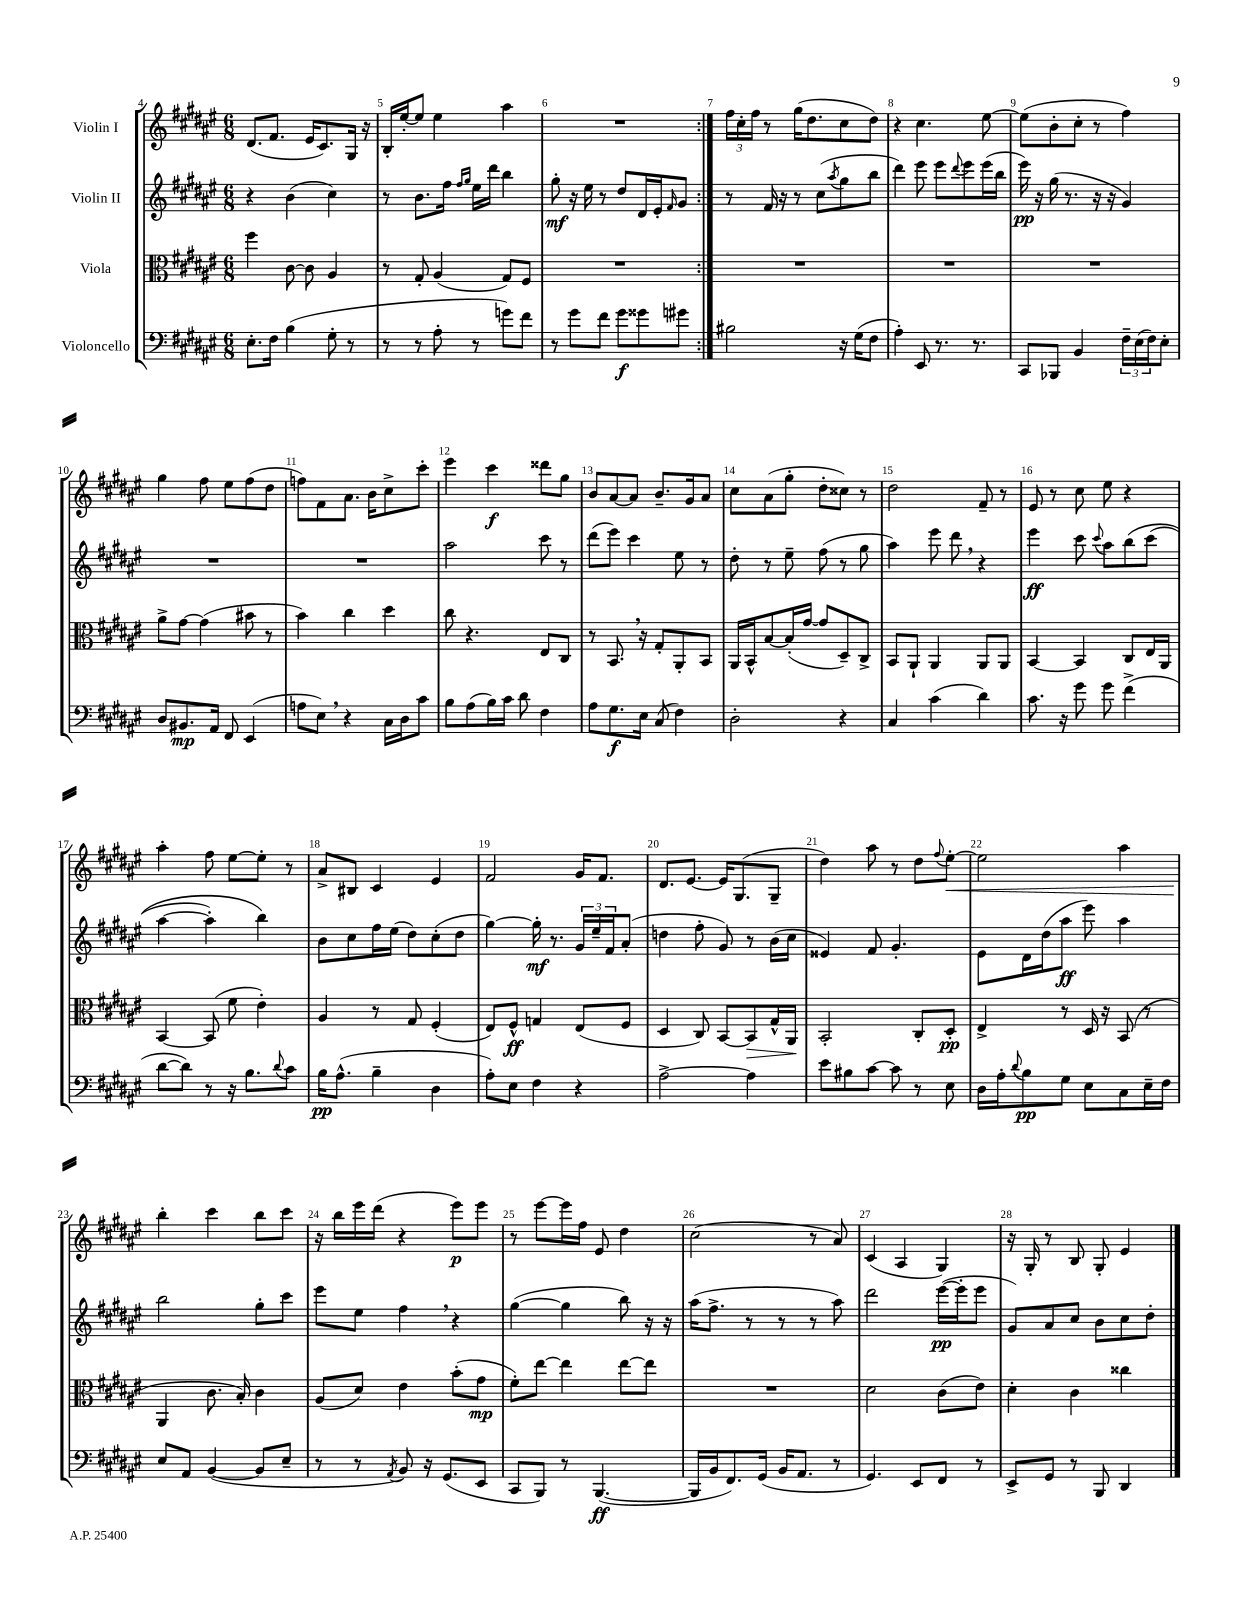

**kern	**dynam	**kern	**dynam	**kern	**dynam	**kern	**dynam
*part4	*part4	*part3	*part3	*part2	*part2	*part1	*part1
*staff4	*staff4	*staff3	*staff3	*staff2	*staff2	*staff1	*staff1
*I"Violoncello	*	*I"Viola	*	*I"Violin II	*	*I"Violin I	*
*clefF4	*	*clefC3	*	*clefG2	*	*clefG2	*
*k[f#c#g#d#a#e#]	*	*k[f#c#g#d#a#e#]	*	*k[f#c#g#d#a#e#]	*	*k[f#c#g#d#a#e#]	*
*M6/8	*	*M6/8	*	*M6/8	*	*M6/8	*
=4	=4	=4	=4	=4	=4	=4	=4
8.E#'\L	.	4ff#\	.	4r	.	(8.d#/L	.
16F#\Jk	.	.	.	.	.	8.f#/J	.
(4B\	.	[8c#\	.	(4b\	.	.	.
.	.	8c#\]	.	.	.	16e#/KL	.
.	.	.	.	.	.	8.c#/)	.
8G#'\	.	4A#/	.	4cc#\)	.	.	.
8r	.	.	.	.	.	16G#/Jk	.
.	.	.	.	.	.	16r	.
=5	=5	=5	=5	=5	=5	=5	=5
8r	.	8r	.	8r	.	16B'/LL	.
.	.	.	.	.	.	[16ee#'/J	.
8r	.	8G#'/	.	8.b\L	.	8ee#/J]	.
8A#'\	.	(4A#/	.	.	.	4ee#\	.
.	.	.	.	16ff#\Jk	.	.	.
.	.	.	.	16qqff#/LL	.	.	.
.	.	.	.	16qqgg#/JJ	.	.	.
8r	.	.	.	16ee#\LL	.	.	.
.	.	.	.	16ddd#\JJ	.	.	.
8gn\L)	.	8G#/L)	.	4bb\	.	4aa#\	.
8f#\J	.	8F#/J	.	.	.	.	.
=6	=6	=6	=6	=6	=6	=6	=6
8r	.	2.r	.	8gg#'\	mf	2.r	.
8g#\L	.	.	.	16r	.	.	.
.	.	.	.	16ee#\	.	.	.
8f#\J	.	.	.	8r	.	.	.
8g#\L	f	.	.	8dd#/L	.	.	.
8g##X\	.	.	.	16d#/L	.	.	.
.	.	.	.	16e#'/J	.	.	.
.	.	.	.	16qqf#/	.	.	.
8g#X\J	.	.	.	8g#/J	.	.	.
=7:|!	=7:|!	=7:|!	=7:|!	=7:|!	=7:|!	=7:|!	=7:|!
2B#X\	.	2.r	.	8r	.	24ff#\LL	.
.	.	.	.	.	.	24cc#'\	.
.	.	.	.	.	.	24ff#\JJ	.
.	.	.	.	16f#/	.	8r	.
.	.	.	.	16r	.	.	.
.	.	.	.	8r	.	(16gg#\KL	.
.	.	.	.	.	.	8.dd#\	.
.	.	.	.	(8cc#\L	.	.	.
.	.	.	.	8qaa#/	.	.	.
16r	.	.	.	8gg#\	.	8cc#\	.
(16G#\KL	.	.	.	.	.	.	.
8F#\J	.	.	.	8bb\J	.	8dd#\J)	.
=8	=8	=8	=8	=8	=8	=8	=8
4A#'\)	.	2.r	.	4ddd#\)	.	4r	.
8EE#/	.	.	.	8eee#\	.	4.cc#\	.
8.r	.	.	.	8eee#\L	.	.	.
.	.	.	.	8qqddd#/	.	.	.
.	.	.	.	8eee#\	.	.	.
8.r	.	.	.	.	.	.	.
.	.	.	.	(16eee#\L	.	[8ee#\	.
.	.	.	.	16bb\JJ	.	.	.
=9	=9	=9	=9	=9	=9	=9	=9
8CC#/L	.	2.r	.	16eee#\)	pp	(8ee#\L]	.
.	.	.	.	16r	.	.	.
8BBB-X/J	.	.	.	(16gg#\	.	8b'\	.
.	.	.	.	8.r	.	.	.
4BB/	.	.	.	.	.	8cc#'\J	.
.	.	.	.	16r	.	8r	.
.	.	.	.	16r	.	.	.
24F#~\LL	.	.	.	4g#/)	.	4ff#\)	.
(24E#\	.	.	.	.	.	.	.
24F#\J)	.	.	.	.	.	.	.
8E#'\J	.	.	.	.	.	.	.
!!LO:LB:g=z
=10	=10	=10	=10	=10	=10	=10	=10
8D#/L	.	8a#^\L	.	2.r	.	4gg#\	.
8.BB#X/	mp	[8g#\J	.	.	.	.	.
.	.	(4g#\]	.	.	.	8ff#\	.
16AA#/Jk	.	.	.	.	.	.	.
8FF#/	.	.	.	.	.	8ee#\L	.
(4EE#/	.	8b#X\	.	.	.	(8ff#\	.
.	.	8r	.	.	.	8dd#\J	.
=11	=11	=11	=11	=11	=11	=11	=11
8An\L	.	4b\)	.	2.r	.	8ffn\L)	.
8E#,\J)	.	.	.	.	.	8f#\	.
4r	.	4cc#\	.	.	.	8.a#\J	.
.	.	.	.	.	.	16b\KL	.
16C#\LL	.	4dd#\	.	.	.	8cc#^\	.
16D#\J	.	.	.	.	.	.	.
8c#\J	.	.	.	.	.	8ccc#'\J	.
=12	=12	=12	=12	=12	=12	=12	=12
8B\L	.	8cc#\	.	2aa#\	.	4eee#\	.
(8A#\	.	4.r	.	.	.	.	.
16B\L)	.	.	.	.	.	4ccc#\	f
16c#\JJ	.	.	.	.	.	.	.
8d#\	.	.	.	.	.	.	.
4F#\	.	8E#/L	.	8ccc#\	.	8ddd##X\L	.
.	.	8C#/J	.	8r	.	8gg#\J	.
=13	=13	=13	=13	=13	=13	=13	=13
8A#\L	.	8r	.	(8ddd#\L	.	8b/L	.
8.G#\	f	8.BB,/	.	8eee#\J)	.	[8a#/	.
.	.	.	.	4ccc#\	.	8a#/J]	.
16E#\Jk	.	16r	.	.	.	.	.
(8C#/	.	8G#'/L	.	.	.	8.b~/L	.
4F#\)	.	8AA#'/	.	8ee#\	.	.	.
.	.	.	.	.	.	16g#/k	.
.	.	8BB/J	.	8r	.	8a#/J	.
=14	=14	=14	=14	=14	=14	=14	=14
2D#'\	.	16AA#/LL	.	8dd#'\	.	8cc#\L	.
.	.	16BB^^/J	.	.	.	.	.
.	.	[8B/	.	8r	.	(8a#\	.
.	.	(16B'/L]	.	8ee#~\	.	8gg#'\J	.
.	.	[16g#/JJ	.	.	.	.	.
.	.	8g#/L]	.	(8ff#\	.	8dd#'\L	.
4r	.	8D#~/)	.	8r	.	8cc##X\J)	.
.	.	8C#^/J	.	8gg#\	.	8r	.
=15	=15	=15	=15	=15	=15	=15	=15
4C#/	.	8BB/L	.	4aa#\)	.	2dd#\	.
.	.	8AA#`/J	.	.	.	.	.
(4c#\	.	4AA#/	.	8eee#\	.	.	.
.	.	.	.	8ddd#,\	.	.	.
4d#\)	.	8AA#/L	.	4r	.	8f#~/	.
.	.	8AA#/J	.	.	.	8r	.
=16	=16	=16	=16	=16	=16	=16	=16
8.c#\	.	[4BB/	.	4eee#\	ff	8e#/	.
.	.	.	.	.	.	8r	.
16r	.	.	.	.	.	.	.
8g#\	.	4BB/]	.	8ccc#\	.	8cc#\	.
.	.	.	.	8qqccc#/	.	.	.
8g#\	.	.	.	8aa#\L	.	8ee#\	.
(4f#^\	.	8C#/L	.	(8bb\	.	4r	.
.	.	16E#/L	.	(8ccc#\J	.	.	.
.	.	16AA#/JJ	.	.	.	.	.
!!LO:LB:g=z
=17	=17	=17	=17	=17	=17	=17	=17
[8d#\L	.	[4BB/	.	[4aa#\	.	4aa#'\	.
8d#\J])	.	.	.	.	.	.	.
8r	.	(8BB/]	.	4aa#'\])	.	8ff#\	.
16r	.	8f#\	.	.	.	[8ee#\L	.
8.B\L	.	.	.	.	.	.	.
.	.	4e#'\)	.	4bb\)	.	8ee#'\J]	.
8qqd#/	.	.	.	.	.	.	.
8c#\J	.	.	.	.	.	8r	.
=18	=18	=18	=18	=18	=18	=18	=18
16B\KL	pp	4A#/	.	8b\L	.	8a#^/L	.
(8.A#^^\J	.	.	.	.	.	.	.
.	.	.	.	8cc#\	.	8B#X/J	.
4B~\	.	8r	.	16ff#\L	.	4c#/	.
.	.	.	.	(16ee#\JJ	.	.	.
.	.	8G#/	.	8dd#\L)	.	.	.
4D#\	.	(4F#'/	.	(8cc#'\	.	4e#/	.
.	.	.	.	8dd#\J	.	.	.
=19	=19	=19	=19	=19	=19	=19	=19
8A#'\L)	.	8E#/L)	.	[4gg#\)	.	2f#/	.
8E#\J	.	8F#^^/J	ff	.	.	.	.
4F#\	.	4Gn/	.	16gg#'\]	mf	.	.
.	.	.	.	8.r	.	.	.
4r	.	(8E#/L	.	24g#/LL	.	16g#/KL	.
.	.	.	.	24ee#~/	.	.	.
.	.	.	.	.	.	8.f#/J	.
.	.	.	.	24f#/J	.	.	.
.	.	8F#/J	.	(8a#'/J	.	.	.
=20	=20	=20	=20	=20	=20	=20	=20
[2A#^\	.	4D#/	.	4ddn\	.	8.d#/L	.
.	.	.	.	.	.	[8.e#/J	.
.	.	8C#/)	.	8ff#'\	.	.	.
.	.	[8BB/L	.	8g#/)	.	16e#/KL]	.
.	.	.	.	.	.	(8.G#/	.
!	!	!	!LO:HP:b	!	!	!	!
4A#\]	.	8BB/]	>	8r	.	.	.
.	.	16G#^^/L	.	(16b\LL	.	8G#~/J	.
.	.	16AA#/JJ	.	16cc#\JJ	.	.	.
.	.	.	]	.	.	.	.
=21	=21	=21	=21	=21	=21	=21	=21
8e#\L	.	2BB'/	.	4e##X/)	.	4dd#\)	.
8B#X\	.	.	.	.	.	.	.
[8c#\J	.	.	.	8f#/	.	8aa#\	.
8c#\]	.	.	.	4.g#'/	.	8r	.
8r	.	8C#'/L	.	.	.	8dd#\L	.
.	.	.	.	.	.	8qqff#/	.
!	!	!	!	!	!	!	!LO:HP:b
8E#\	.	8D#'/J	pp	.	.	[8ee#'\J	<
=22	=22	=22	=22	=22	=22	=22	=22
16D#\LL	.	4E#^/	.	8e#\L	.	2ee#\]	.
16A#'\J	.	.	.	.	.	.	.
8qqd#/	.	.	.	.	.	.	.
8B\	pp	.	.	16d#\L	.	.	.
.	.	.	.	(16dd#\J	.	.	.
8G#\J	.	8r	.	8aa#\J	ff	.	.
8E#\L	.	16D#/	.	8eee#\)	.	.	.
.	.	16r	.	.	.	.	.
8C#\	.	(8BB/	.	4aa#\	.	4aa#\	.
16E#~\L	.	8r	.	.	.	.	.
16F#\JJ	.	.	.	.	.	.	.
!!LO:LB:g=z
=23	=23	=23	=23	=23	=23	=23	=23
8E#/L	.	4AA#/	.	2bb\	.	4bb'\	.
8AA#/J	.	.	.	.	.	.	.
([4BB/	.	8.c#\	.	.	.	4ccc#\	[
.	.	16B'/)	.	.	.	.	.
8BB/L]	.	4c#\	.	8gg#'\L	.	8bb\L	.
8E#~/J	.	.	.	8ccc#\J	.	8ccc#\J	.
=24	=24	=24	=24	=24	=24	=24	=24
8r	.	(8A#/L	.	8eee#\L	.	16r	.
.	.	.	.	.	.	16bb\LL	.
8r	.	8d#/J)	.	8ee#\J	.	16eee#\	.
.	.	.	.	.	.	(16ddd#\JJ	.
8qAA#/	.	.	.	.	.	.	.
8BB/)	.	4e#\	.	4ff#,\	.	4r	.
16r	.	.	.	.	.	.	.
(8.GG#/L	.	.	.	.	.	.	.
.	.	(8b'\L	.	4r	.	8eee#\L)	p
8EE#/J	.	8g#\J	mp	.	.	8eee#\J	.
=25	=25	=25	=25	=25	=25	=25	=25
8CC#/L	.	8f#'\L)	.	([4gg#\	.	8r	.
8BBB/J)	.	[8ee#\J	.	.	.	[8eee#\L	.
8r	.	4ee#\]	.	4gg#\]	.	16eee#\L]	.
.	.	.	.	.	.	16ff#\JJ	.
([4.BBB/	ff	.	.	.	.	8e#/	.
.	.	[8ee#\L	.	8bb\)	.	4dd#\	.
.	.	8ee#\J]	.	16r	.	.	.
.	.	.	.	16r	.	.	.
=26	=26	=26	=26	=26	=26	=26	=26
16BBB/LL]	.	2.r	.	(16aa#\KL	.	(2cc#\	.
16BB/J	.	.	.	8.ff#^\J	.	.	.
8.FF#/)	.	.	.	.	.	.	.
.	.	.	.	8r	.	.	.
(16GG#/Jk	.	.	.	.	.	.	.
16BB/KL	.	.	.	8r	.	.	.
8.AA#/J	.	.	.	.	.	.	.
.	.	.	.	8r	.	8r	.
8r	.	.	.	8aa#\)	.	8a#/)	.
=27	=27	=27	=27	=27	=27	=27	=27
4.GG#/)	.	2d#\	.	2ddd#\	.	(4c#/	.
.	.	.	.	.	.	4A#/	.
8EE#/L	.	.	.	.	.	.	.
8FF#/J	.	(8c#\L	.	([16eee#\LL	pp	4G#/)	.
.	.	.	.	16eee#'\J]	.	.	.
8r	.	8e#\J)	.	8eee#\J	.	.	.
=28	=28	=28	=28	=28	=28	=28	=28
8EE#^/L	.	4d#'\	.	8g#/L)	.	16r	.
.	.	.	.	.	.	16G#'/	.
8GG#/J	.	.	.	8a#/	.	8r	.
8r	.	4c#\	.	8cc#/J	.	8B/	.
8BBB/	.	.	.	8b\L	.	8G#'/	.
4DD#/	.	4cc##X\	.	8cc#\	.	4e#/	.
.	.	.	.	8dd#'\J	.	.	.
==	==	==	==	==	==	==	==
*-	*-	*-	*-	*-	*-	*-	*-
